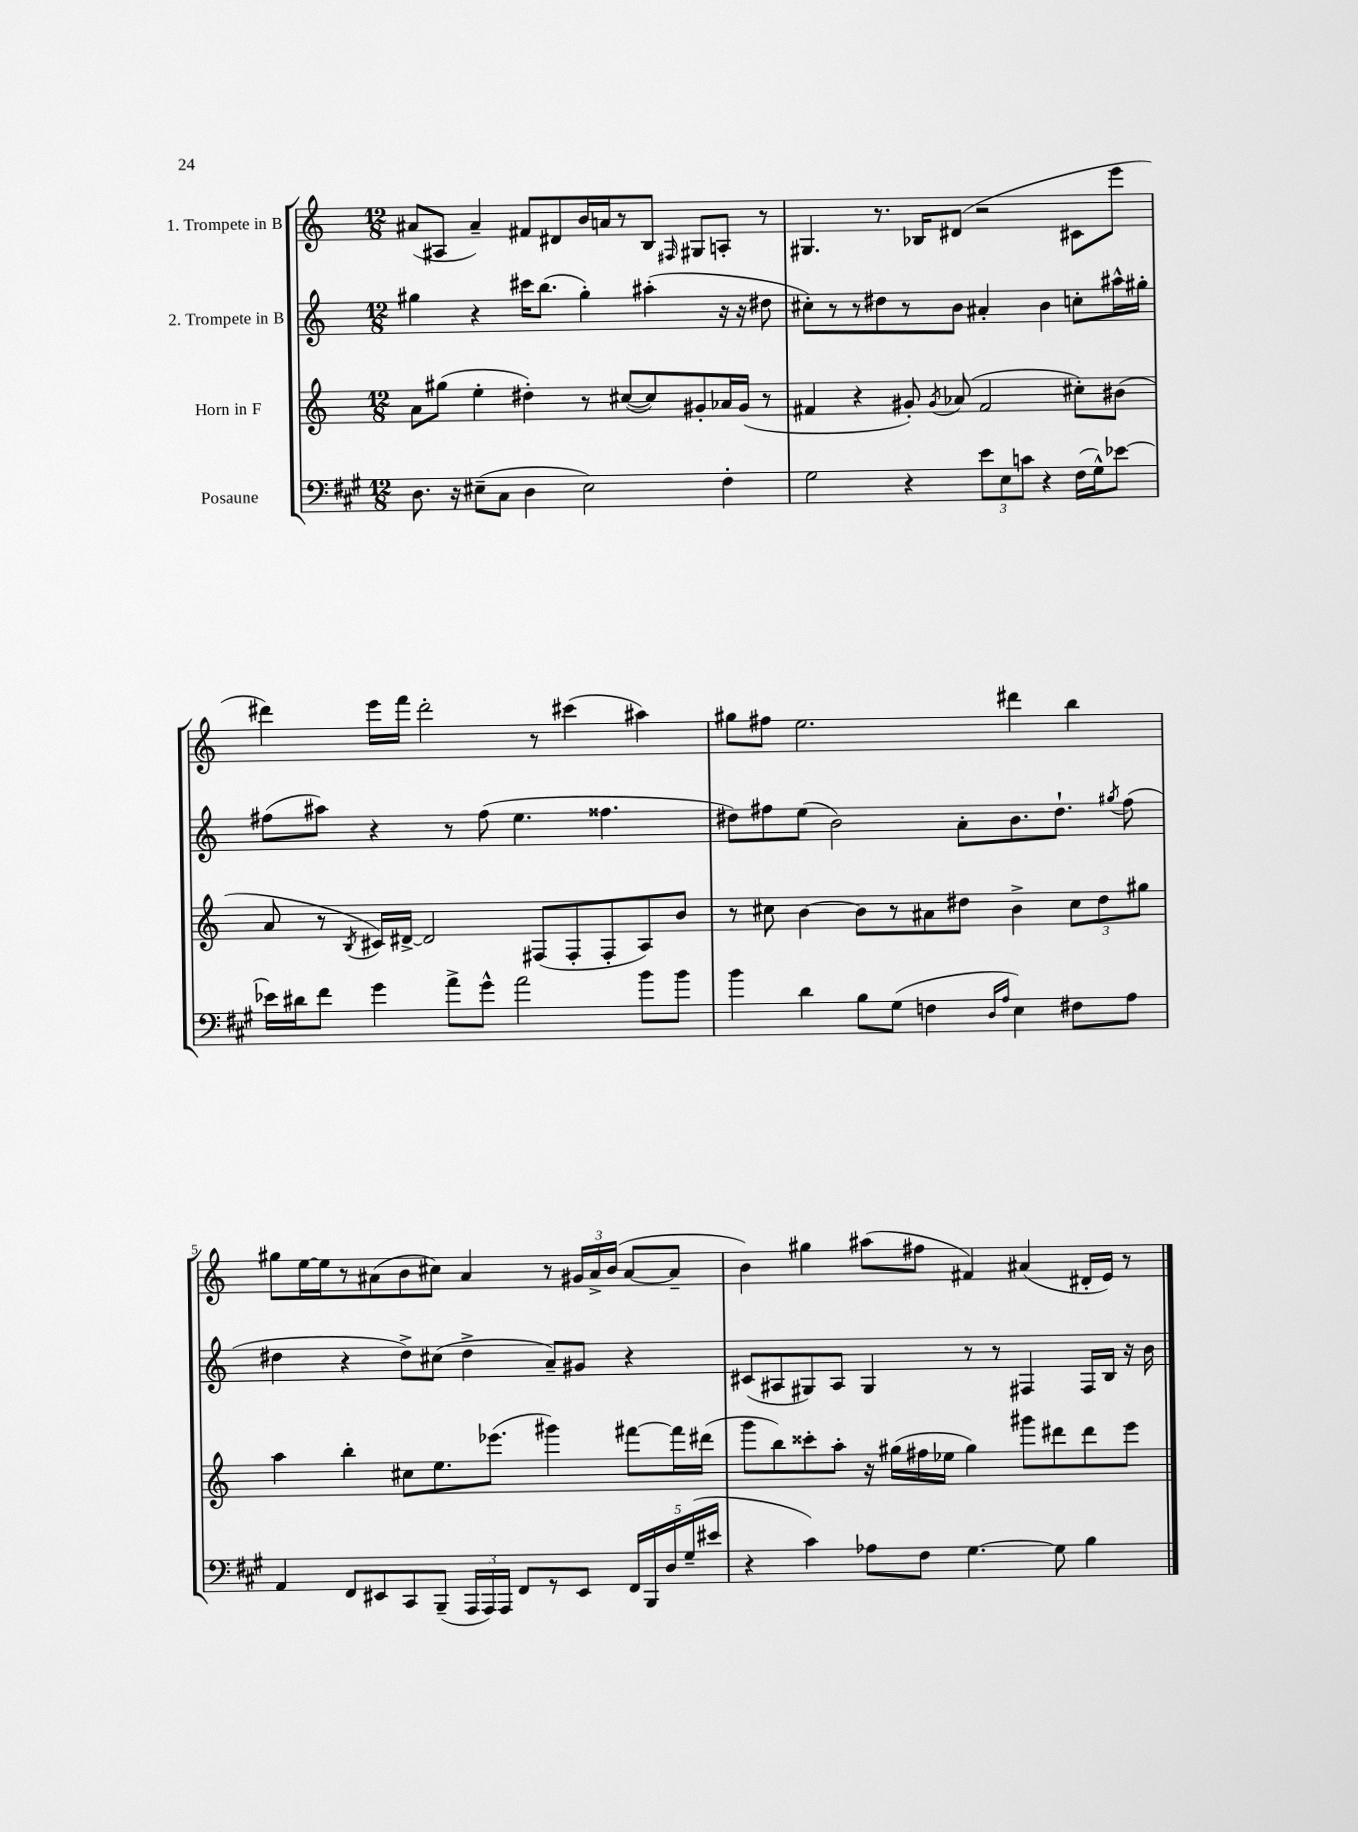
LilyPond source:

<<
\new StaffGroup <<
\new Staff = "s0" \with { instrumentName = "1. Trompete in B" } {
    \clef treble \key c \major \numericTimeSignature \time 12/8
    \autoBeamOff ais'8[( ais8] ais'4--) fis'8[ dis'8 b'16 a'16 r8 b8] \grace { fis16 } gis8[ a8]-. r8 |
    gis4. r8. bes16[ dis'8]( r2 cis'8[ e'''8] |
    dis'''4) e'''16[ f'''16] dis'''2-. r8 cis'''4( ais''4) |
    gis''8[ fis''8] e''2. dis'''4 b''4 |
    gis''8[ e''16~ e''16 r8 ais'8( b'8 cis''8]) ais'4 r8 \tuplet 3/2 { gis'16[ ais'16-> b'16]( } ais'8[~ ais'8]-- |
    b'4) gis''4 ais''8[( fis''8] fis'4) ais'4( dis'16[-. e'16]) r8 \bar "|." |
}
\new Staff = "s1" \with { instrumentName = "2. Trompete in B" } {
    \clef treble \key c \major \numericTimeSignature \time 12/8
    \autoBeamOff gis''4 r4 cis'''16[ b''8.]( gis''4-.) ais''4-.( r16 r16 dis''8 |
    cis''8[-.) r8 r8 dis''8 r8 b'8] ais'4-. b'4 c''8[-. ais''16-^ gis''16]-. |
    fis''8[( ais''8]) r4 r8 fis''8( e''4. fisis''4. |
    dis''8[) fis''8 e''8]( b'2) a'8[-. b'8. dis''8.]-! \acciaccatura { gis''8 } fis''8( |
    dis''4 r4 dis''8[->) cis''8]( dis''4-> a'8[--) gis'8] r4 |
    cis'8[( ais8 gis8) ais8] gis4 r8 r8 fis4 fis16[ b16] r16 b'16 \bar "|." |
}
\new Staff = "s2" \with { instrumentName = "Horn in F" } {
    \clef treble \key c \major \numericTimeSignature \time 12/8
    \autoBeamOff a'8[ gis''8]( e''4-. dis''4-.) r8 cis''8[~( cis''8) gis'8-. aes'16 gis'16]( r8 |
    fis'4 r4 gis'8-.) \acciaccatura { gis'8 } aes'8( fis'2 cis''8[-.) bis'8]( |
    a'8 r8 \acciaccatura { b8 } cis'16[) dis'16]~-> dis'2 fis8[( fis8-. fis8-. a8) b'8] |
    r8 cis''8 b'4~ b'8[ r8 ais'8 dis''8] b'4-> \tuplet 3/2 { cis''8[ dis''8 gis''8] } |
    a''4 b''4-. cis''8[ e''8. ees'''8.]( gis'''4) fis'''8[~ fis'''16 dis'''16]( |
    g'''8[ b''8) cisis'''8-. a''8]-. r16 gis''16[( fis''16 ees''16] gis''4) gis'''8[ dis'''8 dis'''8 e'''8] \bar "|." |
}
\new Staff = "s3" \with { instrumentName = "Posaune" } {
    \clef bass \key a \major \numericTimeSignature \time 12/8
    \autoBeamOff d8. r16 eis8[--( cis8] d4 eis2) fis4-. |
    gis2 r4 \tuplet 3/2 { e'8[ e8 c'8] } r4 fis16[( gis16-^) ees'8]~ |
    ees'16[ dis'16 fis'8] gis'4 a'8[-> gis'8]-^ a'2 b'8[ b'8] |
    b'4 d'4 b8[ gis8]( f4 \grace { d16[ a16] } e4) fis8[ a8] |
    a,4 fis,8[ eis,8 cis,8 b,,8]--( \tuplet 3/2 { a,,16[ a,,16) a,,16] } fis,8[ r8 eis,8] \tuplet 5/4 { fis,16[ b,,16 d16 gis16--( eis'16] } |
    r4 cis'4) aes8[ fis8] gis4.~ gis8 b4 \bar "|." |
}
>>
>>
\layout { \context { \Score \override BarNumber.break-visibility = ##(#f #t #t) barNumberVisibility = #(every-nth-bar-number-visible 5) } }
